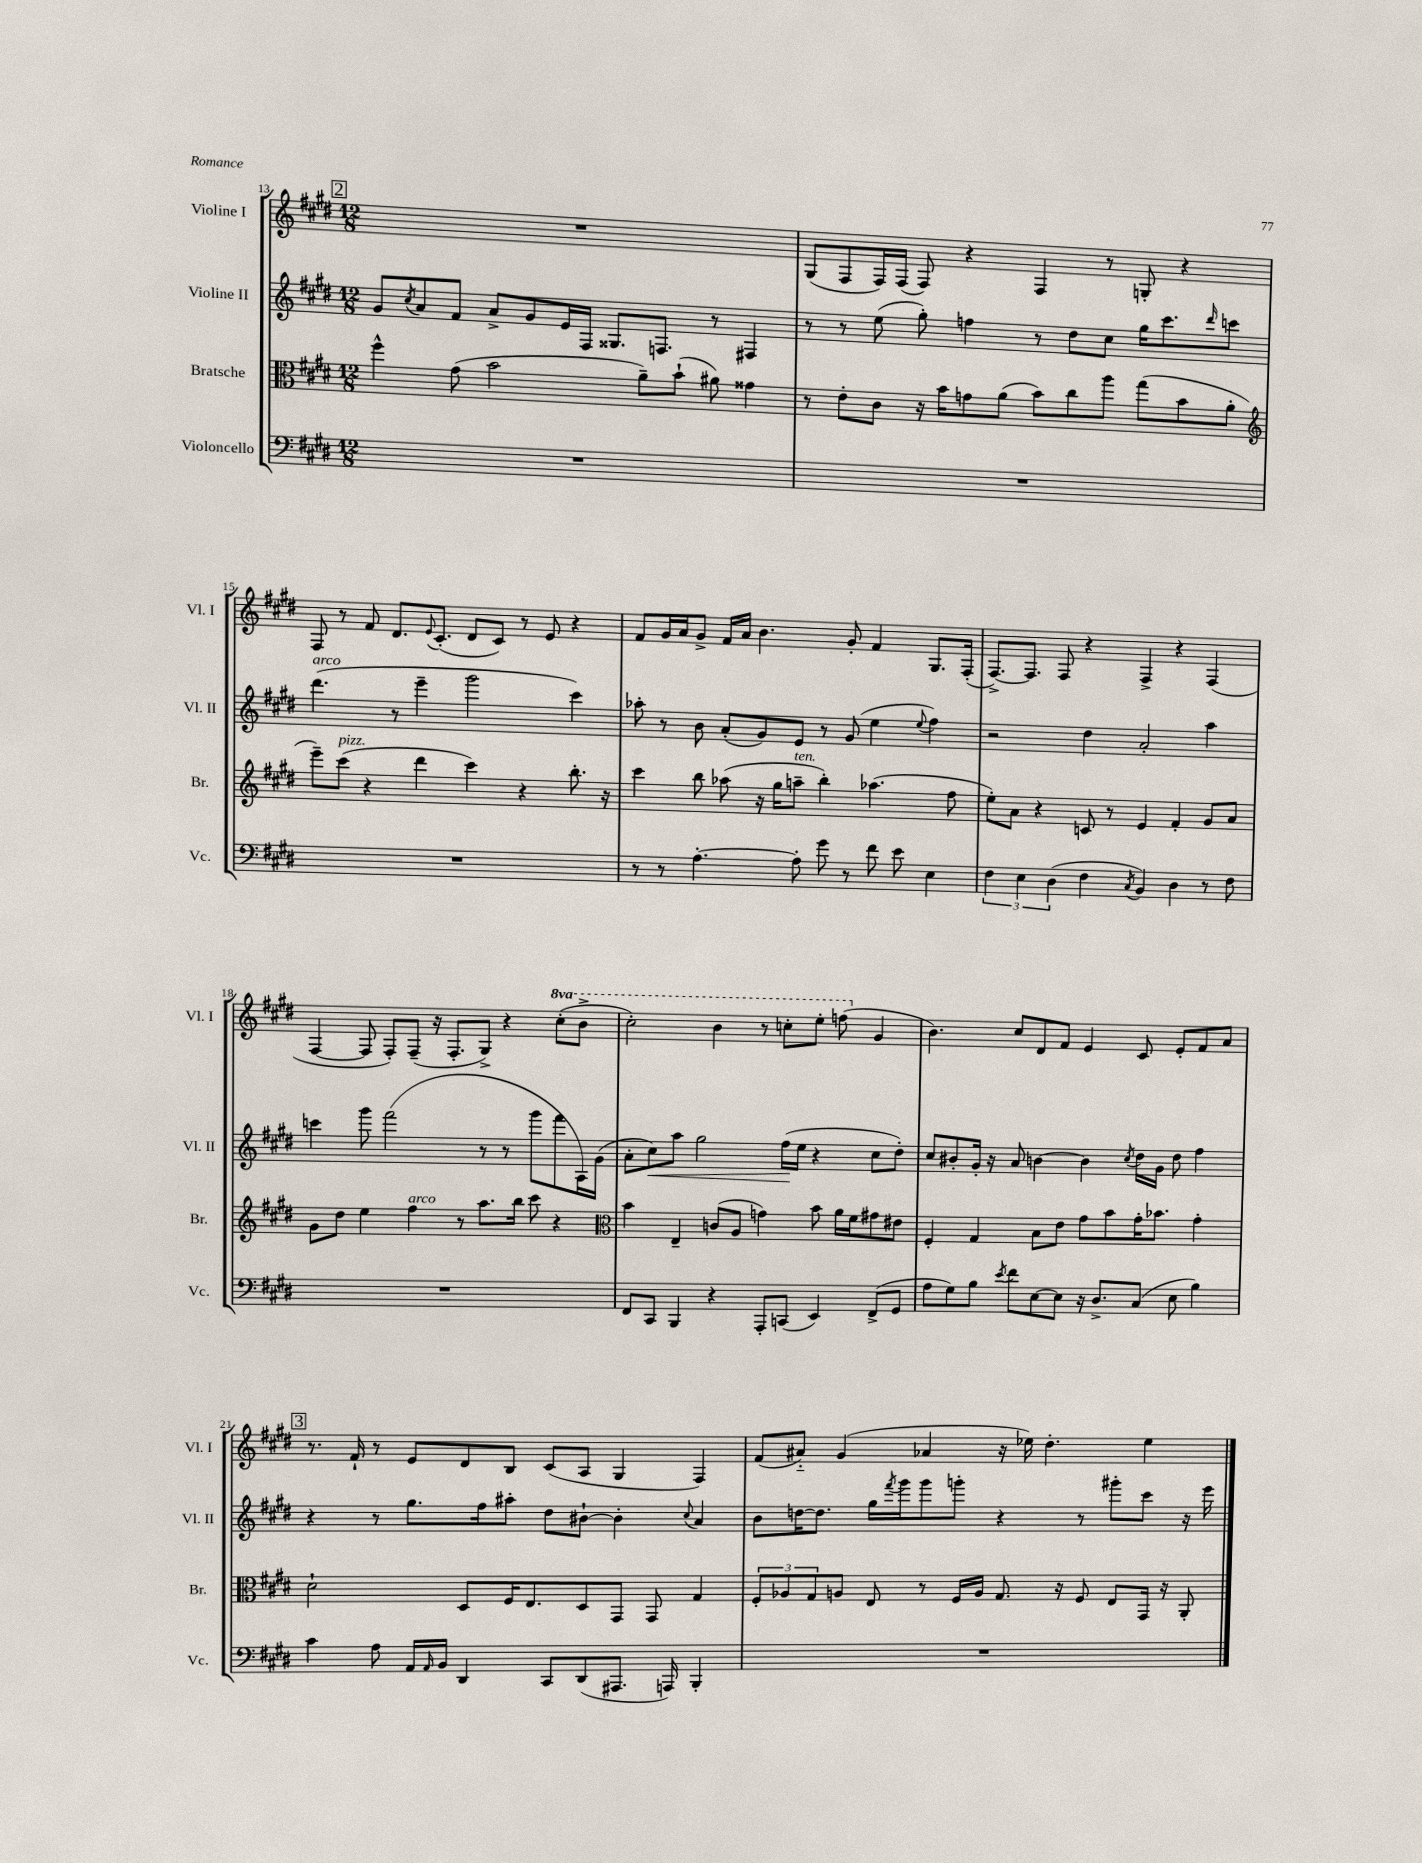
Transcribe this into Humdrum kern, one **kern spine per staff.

**kern	**kern	**kern	**dynam	**kern
*part4	*part3	*part2	*part2	*part1
*staff4	*staff3	*staff2	*staff2	*staff1
*I"Violoncello	*I"Bratsche	*I"Violine II	*	*I"Violine I
*I'Vc.	*I'Br.	*I'Vl. II	*	*I'Vl. I
*clefF4	*clefC3	*clefG2	*	*clefG2
*k[f#c#g#d#]	*k[f#c#g#d#]	*k[f#c#g#d#]	*	*k[f#c#g#d#]
*M12/8	*M12/8	*M12/8	*	*M12/8
!!LO:REH:place=s1:t=2
=13	=13	=13	=13	=13
1.r	4ff#^^\	8g#/L	.	1.r
.	.	8qcc#/	.	.
.	.	8a/	.	.
.	(8g#\	8f#/J	.	.
.	2b\	8a^/L	.	.
.	.	8g#/	.	.
.	.	16e/L	.	.
.	.	16F#/JJ	.	.
.	.	8.G##X/L	.	.
.	8a~\L)	.	.	.
.	.	8.Fn/J	.	.
.	(8b`\J	.	.	.
.	8a#X\)	8r	.	.
.	4g##X\	4F#X/	.	.
=14	=14	=14	=14	=14
1.r	8r	8r	.	(8G#/L
.	8e'\L	8r	.	8F#/
.	8c#\J	(8ee\	.	16F#/L)
.	.	.	.	(16F#/JJ
.	16r	8gg#'\)	.	8F#/)
.	16b\KL	.	.	.
.	8gn\	4ffn\	.	4r
.	(8a\J	.	.	.
.	8b\L)	8r	.	4F#/
.	8cc#\	8dd#\L	.	.
.	8aa\J	8cc#\J	.	8r
.	(8gg#\L	16gg#\KL	.	8Gn'/
.	.	8.ccc#\	.	.
.	8b\	.	.	4r
.	.	16qqddd#/	.	.
.	8a'\J	8cccn\J	.	.
!!LO:LB:g=z
=15	=15	=15	=15	=15
*	*clefG2	*	*	*
!	!	!LO:TX:a:i:t=arco	!	!
1.r	8eee~\L)	(4.ddd#\	.	8F#/
!	!LO:TX:a:i:t=pizz.	!	!	!
.	(8ccc#\J	.	.	8r
.	4r	.	.	8f#/
.	.	8r	.	8.d#/L
.	4ddd#\	4eee~\	.	.
.	.	.	.	8qqe/
.	.	.	.	(8.c#'/J
.	4ccc#\)	2ggg#\	.	8d#/L
.	.	.	.	8c#/J)
.	4r	.	.	8r
.	.	.	.	8e/
.	8.bb'\	4ccc#\)	.	4r
.	16r	.	.	.
=16	=16	=16	=16	=16
8r	4ccc#\	8aa-X'\	.	8f#/L
8r	.	8r	.	16g#/L
.	.	.	.	16a/J
[4.A'\	8bb\	8b\	.	8g#^/J
.	(8aa-X\	(8a'/L	.	16f#/LL
.	.	.	.	16a/JJ
.	16r	8g#/)	.	4.b\
.	16gg#\KL	.	.	.
!	!LO:TX:a:i:t=ten.	!	!	!
8A'\]	8aan~\J	8e/J	.	.
8g#\	4bb'\)	8r	.	.
8r	.	(8g#/	.	8g#'/
8f#\	(4.aa-X\	4ee\	.	4f#/
8e\	.	.	.	.
.	.	8qqee/	.	.
4E\	.	4ff#\)	.	8.G#/L
.	8ff#\	.	.	.
.	.	.	.	(16F#'/Jk
=17	=17	=17	=17	=17
6F#\	8ee'\L)	2r	.	[8.F#^/L)
.	8a\J	.	.	.
6E\	.	.	.	.
.	.	.	.	8.F#/J]
.	4r	.	.	.
(6D#\	.	.	.	.
.	.	.	.	8F#/
4F#\	8cn/	4dd#\	.	4r
.	8r	.	.	.
8qC#/	.	.	.	.
4BB/)	4e/	2a'/	.	4F#^/
4D#\	4f#'/	.	.	4r
8r	8g#/L	4aa\	.	(4F#/
8F#\	8a/J	.	.	.
!!LO:LB:g=z
=18	=18	=18	=18	=18
1.r	8g#\L	4cccn\	.	[4F#/
.	8dd#\J	.	.	.
.	4ee\	8ggg#\	.	8F#/]
.	.	(2fff#\	.	8F#'/L)
!	!LO:TX:a:i:t=arco	!	!	!
.	4ff#\	.	.	(8F#~/J
.	.	.	.	16r
.	.	.	.	8.F#'/L
.	8r	.	.	.
.	8.aa\L	8r	.	8G#^/J)
.	.	8r	.	4r
.	16bb\Jk	.	.	.
.	8ccc#\	8ggg#\L	.	.
*	*	*	*	*8va
.	4r	8fff#\	.	(8ccc#'\L
.	.	16A\L)	.	8bb^\J
.	.	(16g#\JJ	.	.
=19	=19	=19	=19	=19
*	*clefC3	*	*	*
8FF#/L	4b\	8a'\L	.	2ccc#'\)
!	!	!	!LO:HP:b	!
8CC#/J	.	8cc#\)	<	.
4BBB/	4E~/	8aa\J	.	.
.	.	2gg#\	.	.
4r	(8cn/L	.	.	4bb\
.	8A/J	.	.	.
8AAA'/L	4gn\)	.	.	8r
(8CCn/J	.	(16ff#\LL	.	8cccn'\L
.	.	16ee\JJ	[	.
4EE/)	8b\	4r	.	8eee'\J
.	16a\LL	.	.	(8fffn\
.	16f#\J	.	.	.
*	*	*	*	*X8va
(8FF#^/L	8g#X\	8cc#\L	.	4g#/
8GG#/J	8e#X\J	8dd#'\J)	.	.
=20	=20	=20	=20	=20
8A\L	4F#'/	8cc#/L	.	4.b\)
8G#\)	.	8b#X'/	.	.
8B\J	4G#/	16g#'/Jk	.	.
.	.	16r	.	.
8qe/	.	.	.	.
8f#\L	.	8a/	.	8cc#/L
[8E\	8B\L	[4bn\	.	8d#/
8E\J]	8e\J	.	.	8f#/J
16r	8g#\L	4b\]	.	4e/
8.D#^/L	.	.	.	.
.	8b\	.	.	.
.	.	8qcc#/	.	.
(8C#/J	16g#'\K	16dd#\LL	.	8c#/
.	8.b-X\J	16g#\JJ	.	.
8E\	.	8dd#\	.	8e'/L
4B\)	4g#'\	4ff#\	.	8f#/
.	.	.	.	8a/J
!!LO:LB:g=z
!!LO:REH:place=s1:t=3
=21	=21	=21	=21	=21
4c#\	2d#`\	4r	.	8.r
.	.	.	.	16f#`/
8A\	.	8r	.	8r
16AA/LL	.	8.gg#\L	.	8e/L
16qqAA/	.	.	.	.
16BB/JJ	.	.	.	.
4DD#/	8D#/L	.	.	8d#/
.	.	16ff#\k	.	.
.	16F#/K	8aa#X'\J	.	8B/J
.	8.E/	.	.	.
8CC#/L	.	8dd#\L	.	(8c#/L
(8DD#/	8D#/	[8b#X`\J	.	8A/J
8.AAA#X/J	8GG#/J	4b#'\]	.	4G#/
.	8GG#/	.	.	.
16AAAn/)	.	.	.	.
.	.	8qqcc#/	.	.
4BBB'/	4G#/	4a/	.	4F#/)
=22	=22	=22	=22	=22
1.r	12F#'/L	8b\L	.	(8f#/L
.	12A-X/	.	.	.
.	.	[16ddn\K	.	8a#X/J)
.	12G#/	.	.	.
.	.	8.dd\J]	.	.
.	8An/J	.	.	(4g#/
.	8E/	16gg#\LL	.	.
.	.	8qfff#/	.	.
.	.	16ggg#\J	.	.
.	8r	8ggg#\	.	4a-X/
.	16F#/LL	8gggn'\J	.	.
.	16A/JJ	.	.	.
.	8.G#/	4r	.	16r
.	.	.	.	16ee-X\)
.	.	.	.	4.dd#'\
.	16r	.	.	.
.	8F#/	8r	.	.
.	8E/L	8ggg#X'\L	.	.
.	16GG#/Jk	8ccc#\J	.	4ee-\
.	16r	.	.	.
.	8AA'/	16r	.	.
.	.	16eee\	.	.
==	==	==	==	==
*-	*-	*-	*-	*-
